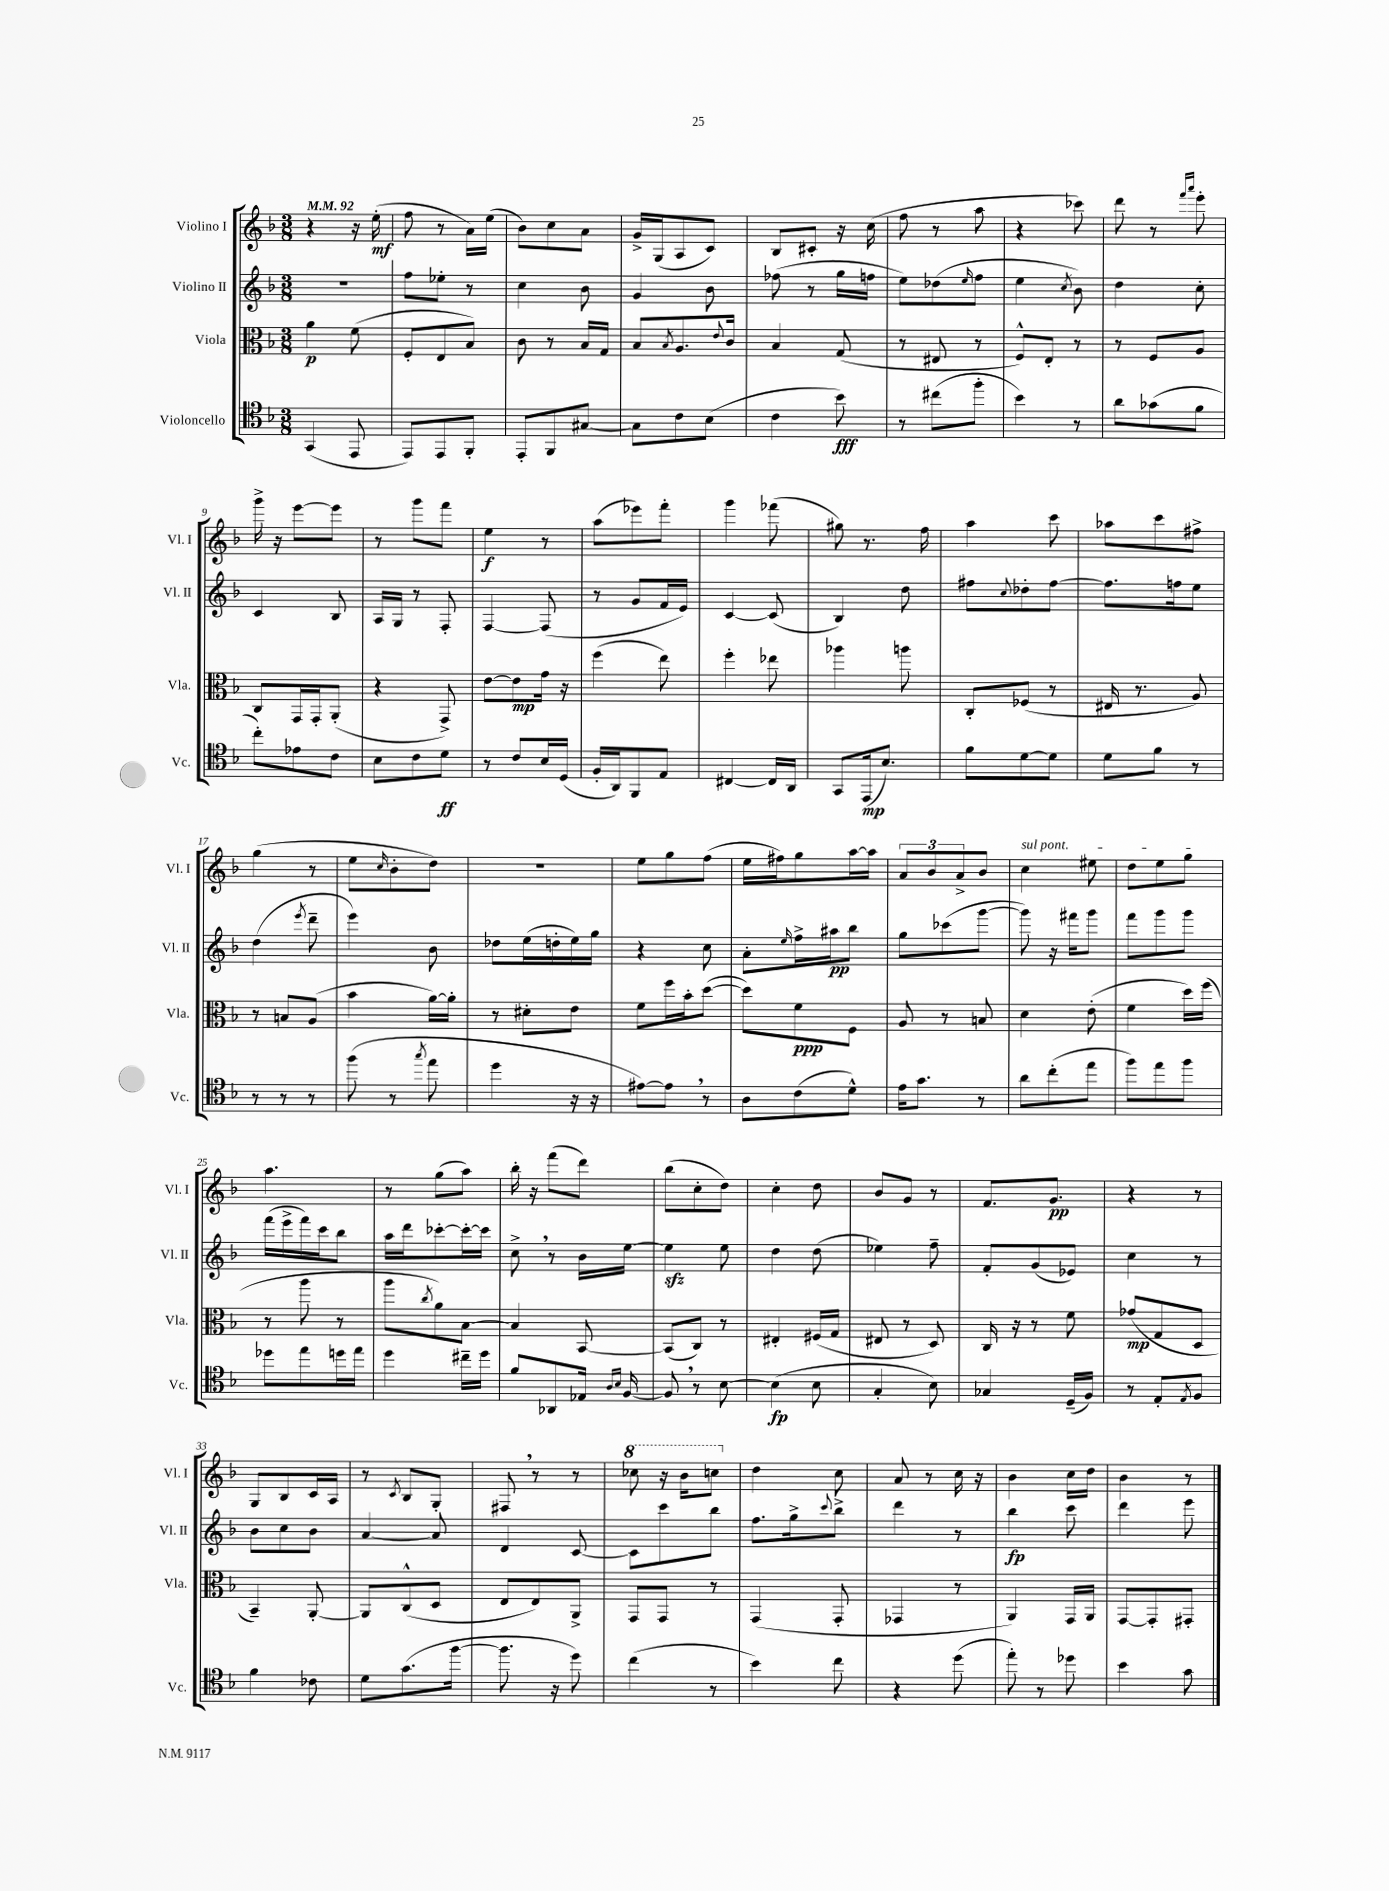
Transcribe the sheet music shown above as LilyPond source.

<<
\new StaffGroup <<
\new Staff = "s0" \with { instrumentName = "Violino I" shortInstrumentName = "Vl. I" } {
    \clef treble \key f \major \numericTimeSignature \time 3/8 \tempo 4 = 92
    r4 r16 e''16-.\mf( |
    f''8 r8 a'16) e''16( |
    bes'8) c''8 a'8 |
    g'16-> g16( a8 c'8) |
    bes8 cis'8-. r16 c''16( |
    f''8 r8 a''8 |
    r4 ces'''8) |
    d'''8 r8 \grace { f'''16 a'''16 } e'''8-. |
    g'''16-> r16 e'''8~ e'''8 |
    r8 g'''8 f'''8 |
    e''4\f r8 |
    a''8( ees'''8) f'''8-. |
    g'''4 fes'''8( |
    gis''8) r8. f''16 |
    a''4 c'''8 |
    aes''8 c'''8 fis''8-> |
    g''4( r8 |
    e''8 \grace { c''16 } bes'8-. d''8) |
    R4. |
    e''8 g''8 f''8( |
    e''16 fis''16) g''8 a''16~ a''16 |
    \tuplet 3/2 { a'8 bes'8 a'8-> } bes'8 |
    \once \override TextSpanner.bound-details.left.text = \markup { \italic "sul pont." } c''4\startTextSpan eis''8 |
    d''8 e''8 g''8\stopTextSpan |
    a''4. |
    r8 g''8( a''8) |
    bes''16-. r16 f'''8( d'''8) |
    bes''8( c''8-. d''8) |
    c''4-. d''8 |
    bes'8 g'8 r8 |
    f'8. g'8.\pp |
    r4 r8 |
    g8 bes8 c'16 a16 |
    r8 \acciaccatura { c'8 } bes8 g8-. |
    fis8 \breathe r8 r8 |
    \ottava #1 ces'''8 r16 bes''16 c'''8 \ottava #0 |
    d''4 c''8 |
    a'8 r8 c''16 r16 |
    bes'4 c''16 d''16 |
    bes'4 r8 \bar "|." |
}
\new Staff = "s1" \with { instrumentName = "Violino II" shortInstrumentName = "Vl. II" } {
    \clef treble \key f \major \numericTimeSignature \time 3/8
    R4. |
    f''8 ees''8-. r8 |
    c''4 bes'8 |
    g'4 bes'8 |
    fes''8( r8 g''16 f''16 |
    e''8) des''8( \grace { e''16 } f''8 |
    e''4 \acciaccatura { c''8 } bes'8) |
    d''4 c''8-. |
    c'4 bes8 |
    a16 g16 r8 f8-. |
    f4~ f8( |
    r8 g'8 f'16 e'16) |
    c'4~ c'8( |
    bes4) d''8 |
    fis''8 \appoggiatura { c''8 } des''8-. fis''8~ |
    fis''8. f''16 e''8 |
    d''4( \acciaccatura { e'''8 } d'''8-- |
    e'''4) bes'8 |
    des''8 e''16( d''16-. e''16) g''16 |
    r4 c''8 |
    a'8-. \grace { e''16 } f''16-> ais''16\pp bes''8 |
    g''8 ces'''8( g'''8~ |
    g'''8) r16 fis'''16 g'''8 |
    f'''8 g'''8 g'''8 |
    f'''16( e'''16-> f'''16) c'''16 bes''8 |
    a''16 d'''16 ces'''8~-. ces'''16~-. ces'''16 |
    c''8-> \breathe r8 bes'16 e''16~ |
    e''4\sfz e''8 |
    d''4 d''8( |
    ees''4) f''8-- |
    f'8-. g'8( ees'8) |
    c''4 r8 |
    bes'8 c''8 bes'8 |
    a'4~ a'8 |
    d'4 c'8~ |
    c'8 c'''8 bes''8 |
    f''8. g''16-> \appoggiatura { c'''8 } bes''8-> |
    d'''4 r8 |
    bes''4\fp c'''8 |
    d'''4 e'''8 \bar "|." |
}
\new Staff = "s2" \with { instrumentName = "Viola" shortInstrumentName = "Vla." } {
    \clef alto \key f \major \numericTimeSignature \time 3/8
    a'4\p f'8( |
    f8-. e8 bes8) |
    c'8 r8 bes16 g16 |
    bes8 \acciaccatura { bes8 } a8. \appoggiatura { e'8 } c'16 |
    bes4 g8( |
    r8 eis8 r8 |
    f8-^) e8-. r8 |
    r8 f8 a8 |
    c8 g,16 g,16-. a,8-.( |
    r4 g,8->) |
    e'8~ e'8\mp g'16 r16 |
    f''4( e''8) |
    f''4-. ees''8 |
    aes''4 a''8 |
    c8-. fes8( r8 |
    eis16 r8. a8) |
    r8 b8 a8( |
    bes'4 a'16~) a'16-. |
    r8 dis'8-. e'8 |
    f'8 f''16 bes'16-. d''8~( |
    d''8) f'8\ppp f8 |
    a8 r8 b8 |
    d'4 e'8-.( |
    f'4 d''16) f''16( |
    r8 a''8 r8 |
    a''8 \acciaccatura { c''8 } a'8) bes8~ |
    bes4 bes,8~ |
    bes,8( c8) r8 |
    eis4-. fis16( g16 |
    eis8 r8 d8) |
    c16 r16 r8 f'8 |
    ges'8\mp( g8 d8 |
    bes,4--) a,8~-. |
    a,8 c8-^( d8 |
    e8 e8) a,8-> |
    g,8 g,8 r8 |
    g,4( g,8-. |
    ges,4 r8 |
    a,4) g,16 a,16 |
    g,8~ g,8-. gis,8-. \bar "|." |
}
\new Staff = "s3" \with { instrumentName = "Violoncello" shortInstrumentName = "Vc." } {
    \clef tenor \key f \major \numericTimeSignature \time 3/8
    g,4( e,8 |
    e,8) e,8 f,8-. |
    e,8-. f,8 gis8~ |
    gis8 c'8 bes8( |
    c'4 bes'8\fff) |
    r8 cis''8( f''8-. |
    bes'4) r8 |
    a'8 ges'8( f'8 |
    c''8-.) ees'8 c'8 |
    bes8 c'8 d'8\ff |
    r8 c'8 bes16 d16( |
    f16-. a,16) f,8 e8 |
    cis4~ cis16 a,16 |
    g,8 e,16\mp( bes8.) |
    f'8 d'8~ d'8 |
    d'8 f'8 r8 |
    r8 r8 r8 |
    f''8( r8 \acciaccatura { g''8 } e''8 |
    d''4 r16 r16 |
    eis'8~) eis'8 \breathe r8 |
    a8 c'8( d'8-^) |
    e'16 g'8. r8 |
    a'8 c''8-.( e''8 |
    f''8) e''8 f''8 |
    des''8 e''8 d''16 e''16 |
    d''4 cis''16-- d''16 |
    f'8 aes,8 ees16 \grace { a16 bes16 } f16~ |
    f8 \breathe r8 bes8~ |
    bes4\fp( bes8 |
    g4-. bes8) |
    ges4 d16--( f16) |
    r8 e8-. \acciaccatura { e8 } f8 |
    f'4 ces'8 |
    d'8 g'8.( f''16~ |
    f''8. r16 d''8) |
    c''4( r8 |
    bes'4) c''8 |
    r4 d''8( |
    e''8-.) r8 des''8 |
    bes'4 g'8 \bar "|." |
}
>>
>>
